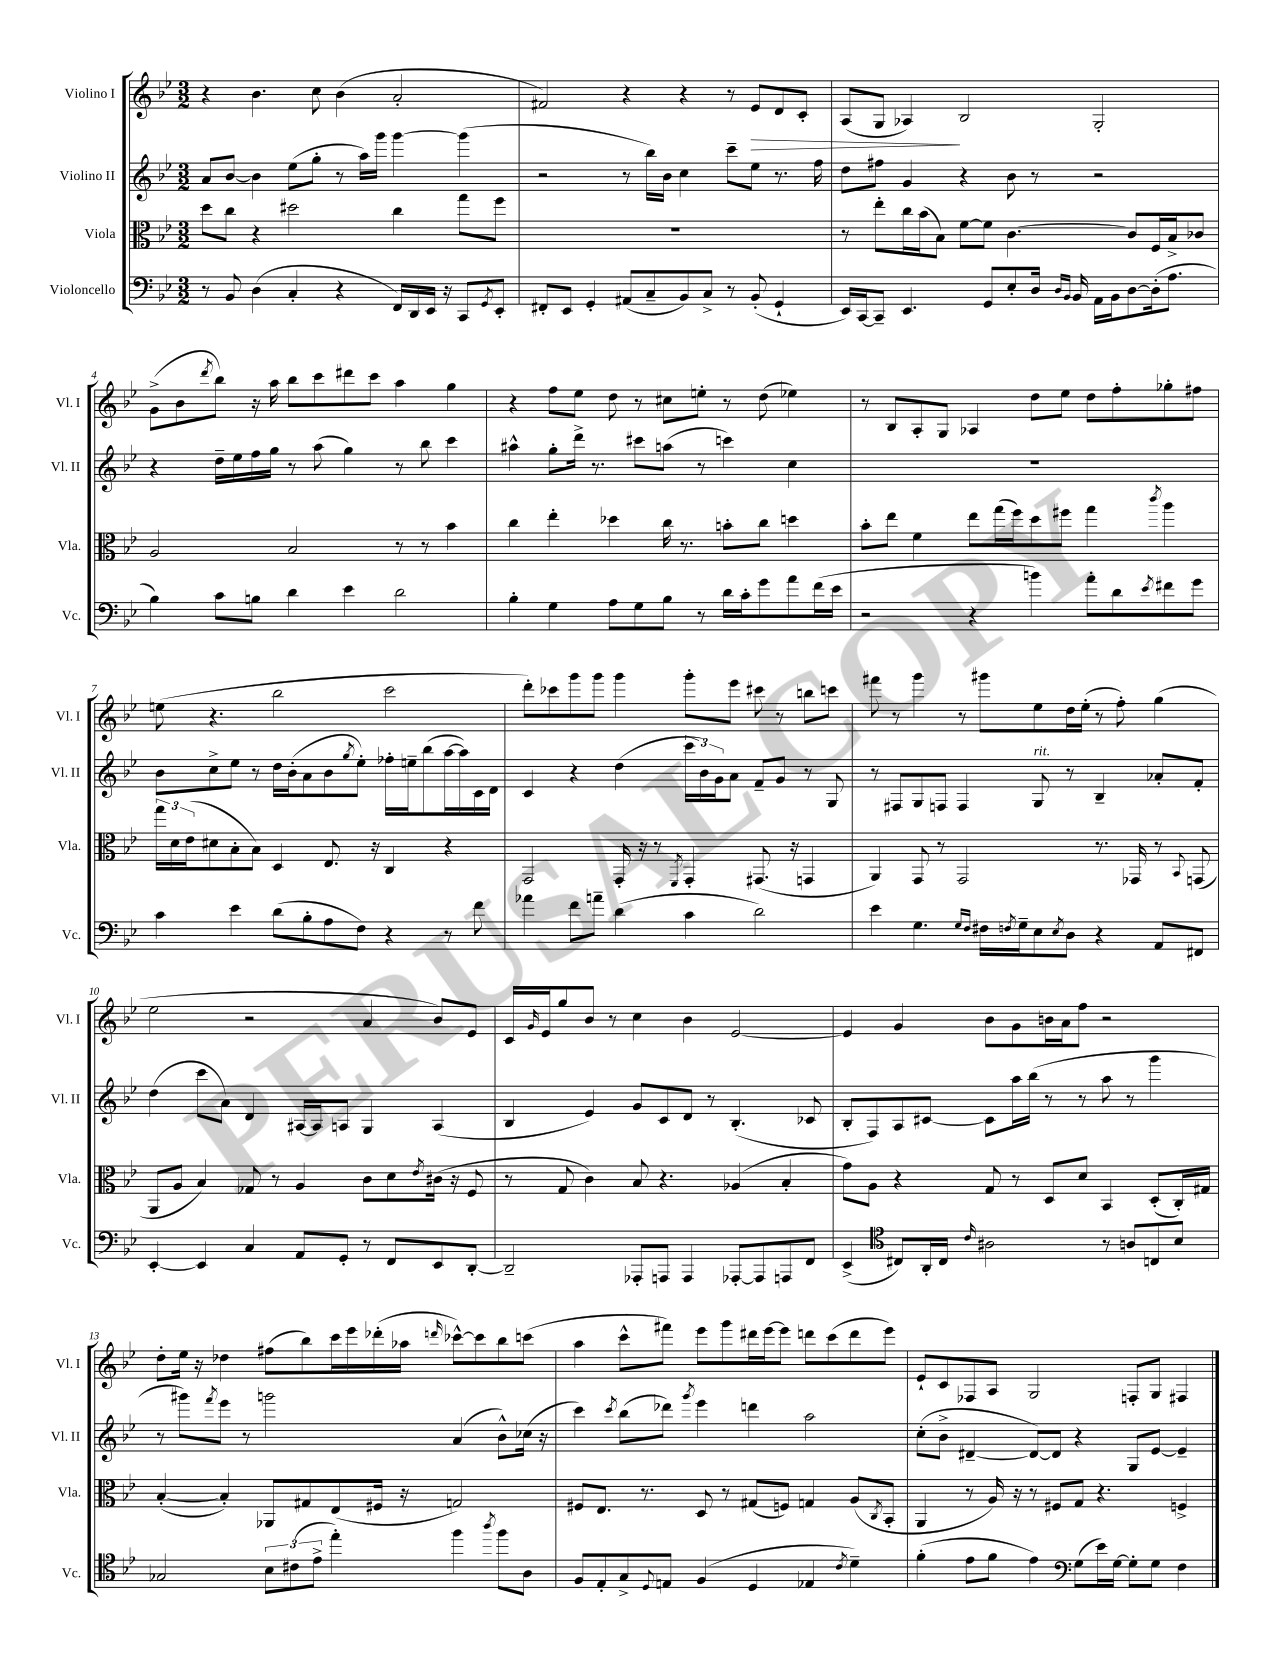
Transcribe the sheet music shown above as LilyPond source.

<<
\new StaffGroup <<
\new Staff = "s0" \with { instrumentName = "Violino I" shortInstrumentName = "Vl. I" } {
    \clef treble \key bes \major \numericTimeSignature \time 3/2
    r4 bes'4. c''8 bes'4( a'2-. |
    fis'2) r4 r4 r8 ees'8\> d'8 c'8-. |
    a8( g8 aes4\!) bes2 g2-. |
    g'8->( bes'8 \acciaccatura { d'''8 } bes''8) r16 a''16 bes''8 c'''8 dis'''8 c'''8 a''4 g''4 |
    r4 f''8 ees''8 d''8 r8 cis''8 e''8-. r8 d''8( ees''4) |
    r8 bes8 a8-. g8 aes4 d''8 ees''8 d''8 f''8-. ges''8-. fis''8 |
    e''8( r4. bes''2 c'''2 |
    d'''8-.) ces'''8 g'''8 g'''8 g'''4 g'''8-. ees'''8 cis'''8 r8 b''8 c'''8 |
    fis'''8 r8 g'''4 r8 gis'''8 ees''8 d''16 ees''16-.( r8 f''8-.) g''4( |
    ees''2 r2 a'4 bes'8) ees'8 |
    c'16 \grace { g'16 } ees'16 g''8 bes'8 r8 c''4 bes'4 ees'2~ |
    ees'4 g'4 bes'8 g'8 b'16 a'16 f''8 r2 |
    d''8-. ees''16 r16 des''4 fis''8( bes''8) c'''16 ees'''16 des'''16-.( aes''16 \grace { d'''16 } ces'''8~-^) ces'''8 bes''8 c'''8( |
    a''4 c'''8-^ fis'''8) ees'''8 g'''8 dis'''16 ees'''16~ ees'''8 d'''8 c'''8( d'''8 ees'''8) |
    ees'8-! c'8 fes8 a8 g2 f8-. g8 fis4 \bar "|." |
}
\new Staff = "s1" \with { instrumentName = "Violino II" shortInstrumentName = "Vl. II" } {
    \clef treble \key bes \major \numericTimeSignature \time 3/2
    a'8 bes'8~ bes'4 ees''8( g''8-. r8 a''16) g'''16 g'''4~ g'''4( |
    r2 r8 bes''16) bes'16 c''4 c'''8-- ees''8 r8. f''16 |
    d''8 fis''8 g'4 r4 bes'8 r8 r2 |
    r4 d''16-- ees''16 f''16 g''16 r8 a''8( g''4) r8 bes''8 c'''4 |
    ais''4-^ g''8-. d'''16-> r8. cis'''8 a''8( r8 c'''4) c''4 |
    R1. |
    bes'8 c''8-> ees''8 r8 d''16 bes'16-.( a'8 bes'8 \acciaccatura { g''8 } ees''8-.) fes''16-. e''16-- bes''8( a''16~ a''16) c'16 d'16 |
    c'4 r4 d''4( \tuplet 3/2 { c'''16 bes'16) g'16 } a'8 f'8-- g'8 r8 g8 |
    r8 fis8 g8 f8 f4 g8^\markup { \italic "rit." } r8 bes4-- aes'8-. f'8-. |
    d''4( c'''8 a'8) d'4 ais16~ ais16 a8 g4 a4( |
    bes4 ees'4) g'8 c'8 d'8 r8 bes4.-.( ces'8 |
    bes8-. f8) a8 cis'8~ cis'8 a''16 bes''16( r8 r8 a''8 r8 g'''4 |
    r8 gis'''8) \acciaccatura { f'''8 } ees'''8 r8 g'''2 a'4( bes'8-^) ces''16( r16 |
    c'''4) \acciaccatura { c'''8 } bes''8( des'''8) \acciaccatura { g'''8 } ees'''4 d'''4 a''2 |
    c''8-.( bes'8-> dis'4~-- dis'8~) dis'8 r4 g8 ees'8~ ees'4-- \bar "|." |
}
\new Staff = "s2" \with { instrumentName = "Viola" shortInstrumentName = "Vla." } {
    \clef alto \key bes \major \numericTimeSignature \time 3/2
    d''8 c''8 r4 dis''2 c''4 g''8 f''8 |
    R1. |
    r8 ees''8-. c''16 bes'16( bes8) f'8~ f'8 c'4.~ c'8 f16 bes16-> ces'8 |
    a2 bes2 r8 r8 bes'4 |
    c''4 ees''4-. des''4 c''16 r8. b'8-. c''8 d''4 |
    bes'8-. ees''8 f'4 ees''8 g''16( f''16) d''8 fis''8 g''4 \acciaccatura { c'''8 } a''4 |
    \tuplet 3/2 { g''16 d'16 ees'16( } dis'8 bes8-. bes8) d4 ees8. r16 c4 r4 |
    g,2 g,16-. r16 r8 \acciaccatura { f,8 } g,4-. gis,8.( r16 g,4 |
    a,4) g,8 r8 g,2 r8. ges,16 r8 \appoggiatura { bes,8 } g,8( |
    a,8 a8 bes4) ges8 r8 a4 c'8 d'8 \acciaccatura { ees'8 } cis'16( r16 f8 |
    r8 g8 c'4) bes8 r4. aes4( bes4-. |
    g'8) a8 r4 g8 r8 d8 d'8 bes,4 d8-.( c16-.) gis16 |
    bes4~-.( bes4-.) aes,8 gis8 ees8( fis16 r16 g2) |
    fis8 ees8. r8. d8 r8 gis8( f8) g4 a8( \acciaccatura { c8 } bes,8-. |
    a,4 r8 a16) r16 r8 fis8 g8 r4. f4-> \bar "|." |
}
\new Staff = "s3" \with { instrumentName = "Violoncello" shortInstrumentName = "Vc." } {
    \clef bass \key bes \major \numericTimeSignature \time 3/2
    r8 bes,8 d4( c4-. r4 f,16) d,16 ees,16 r16 c,8 \acciaccatura { g,8 } ees,8-. |
    fis,8-. ees,8 g,4-. ais,8( c8-- bes,8) c8-> r8 bes,8-.( g,4-! |
    ees,16) c,16~ c,8-- ees,4. g,8 ees8-. d16 \grace { d16 bes,16 } bes,16 a,16 bes,16 d8~ d16-.( a8. |
    bes4) c'8 b8 d'4 ees'4 d'2 |
    bes4-. g4 a8 g8 bes8 r8 d'16 c'16-. g'8 a'8 f'16( ees'16 |
    r2 r4 b'4) a'8-. d'8 \acciaccatura { ees'8 } fis'8 g'8 |
    c'4 ees'4 d'8( bes8-. a8 f8) r4 r8 f'8 |
    aes'4 f'8 a'8-- d'4( c'4 d'2) |
    ees'4 g4. \grace { g16 f16 } fis16 \acciaccatura { f8 } g16-- ees8 \acciaccatura { ees8 } d8 r4 a,8 fis,8 |
    ees,4~-. ees,4 c4 a,8 g,8-. r8 f,8 ees,8 d,8~-. |
    d,2-- aes,,8-. a,,8 a,,4 aes,,8~-. aes,,8 a,,8 f,8 |
    ees,4->( \clef tenor cis8) a,16-. cis16 \grace { c'16 } ais2 r8 a8 c8 bes8 |
    ges2 \tuplet 3/2 { bes8 cis'8( ees'8-> } ees''4-.) f''4 \acciaccatura { a''8 } f''8 a8 |
    f8 ees8-. g8-> \appoggiatura { d8 } e8 f4( d4 ees4 \acciaccatura { c'8 } d'4--) |
    f'4-.( ees'8 f'8 ees'4) \clef bass g8( ees'16) g16~ g8-. g8 f4 \bar "|." |
}
>>
>>
